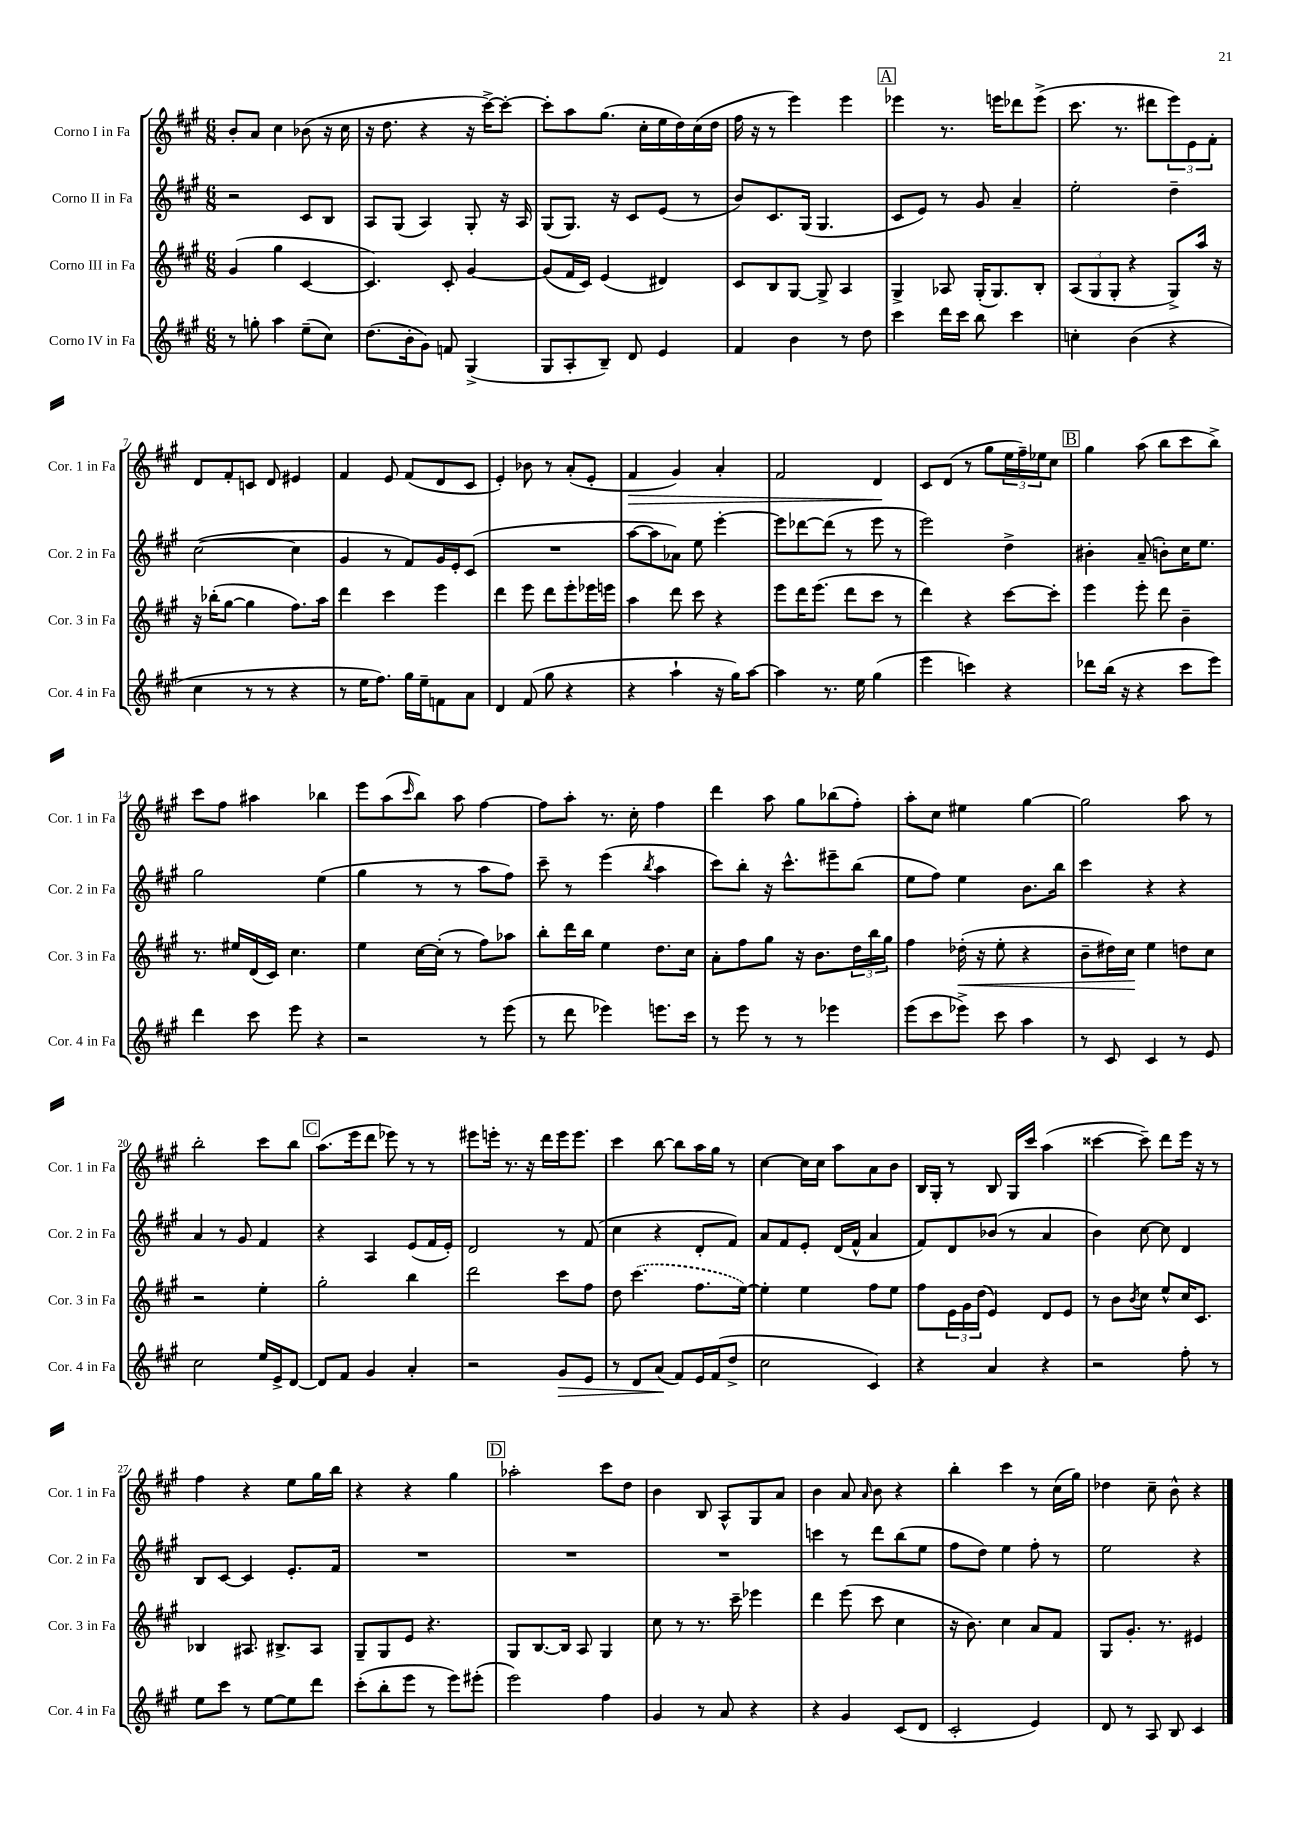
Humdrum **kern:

**kern	**kern	**kern	**kern
*staff4	*staff3	*staff2	*staff1
*clefG2	*clefG2	*clefG2	*clefG2
*k[f#c#g#]	*k[f#c#g#]	*k[f#c#g#]	*k[f#c#g#]
*M6/8	*M6/8	*M6/8	*M6/8
8r	(4g#/	2r	8b'/L
8gg'\	.	.	8a/J
4aa\	4gg#\	.	4cc#\
(8ee~\L	[4c#/	8c#/L	(8b-\
8cc#\J)	.	8B/J	16r
.	.	.	16cc#\
=	=	=	=
(8.dd\L	4.c#/])	8A/L	16r
.	.	.	8.dd\
.	.	(8G#/J	.
16b'\k	.	.	.
8g#\J)	.	4A/)	4r
8f/	8c#'/	.	.
(4G#^/	[4g#/	8G#'/	16r
.	.	.	[16ccc#^\LK)
.	.	16r	8ccc#'\_J
.	.	16A/	.
=	=	=	=
8G#/L	(8g#/]L	(8G#/L	8ccc#'\]L
8A'/	16f#/L	8.G#/J)	8aa\
.	16c#/JJ)	.	.
8B~/J)	(4e/	.	(8.gg#\J
.	.	16r	.
8d/	.	8c#/L	.
.	.	.	16cc#'\LL
4e/	4d#/)	(8e/J	16ee\
.	.	.	16dd\)
.	.	8r	(16cc#\
.	.	.	16dd\JJ
=	=	=	=
4f#/	8c#/L	8b/L)	16ff#\
.	.	.	16r
.	8B/	8.c#/	8r
4b\	[8G#/J	.	4eee\)
.	.	(16G#/Jk	.
.	8G#^/]	4.G#/	.
8r	4A/	.	4eee\
8dd\	.	.	.
=	=	=	=
4ccc#\	4G#^/	8c#/L	4eee-\
.	.	8e/J)	.
16ddd\LL	8A-/	8r	8.r
16ccc#\JJ	.	.	.
8bb\	(16G#'/LK	8g#/	.
.	8.G#/)	.	16eee\LK
4ccc#\	.	4a~/	8ddd-\
.	8B'/J	.	(8eee^\J
=	=	=	=
4cc'\	(12A/L	2ee'\	8.ccc#\
.	12G#/	.	.
.	12G#'/J	.	.
.	.	.	8.r
(4b\	4r	.	.
.	.	.	8ddd#\L
4r	8G#^/L)	4dd~\	12eee\)
.	.	.	12e\
.	16aa/Jk	.	.
.	.	.	12f#'\J
.	16r	.	.
=	=	=	=
4cc#\	16r	([2cc#\	8d/L
.	(16bb-'\LK	.	.
.	[8gg#\J	.	8f#'/
8r	4gg#\]	.	8c/J
8r	.	.	8d/
4r	8.ff#\L)	4cc#\]	4e#/
.	16aa\Jk	.	.
=	=	=	=
8r	4ddd\	4g#/	4f#/
16ee\LK	.	.	.
8.ff#\J)	.	.	.
.	4ccc#\	8r	8e/
16gg#\LL	.	8f#/L)	(8f#/L
16ee~\J	.	.	.
8f\	4eee\	16g#/L	8d/
.	.	16e'/J	.
8a\J	.	(8c#/J	8c#/J
=	=	=	=
4d/	4ddd\	2.r	4e'/)
(8f#/	8eee\	.	8b-\
8gg#\	8ddd\L	.	8r
4r	8eee'\	.	(8a'/L
.	16eee-\L	.	8e'/J
.	16eee\JJ	.	.
=	=	=	=
4r	4aa\	[8aa\L	4f#/
.	.	8aa\]	.
4aa`\	8ddd\	8a-\J)	4g#/)
.	8ccc#\	8ee\	.
16r	4r	[4eee'\	4a'/
16gg#\LK)	.	.	.
[8aa\J	.	.	.
=	=	=	=
4aa\]	8eee\L	8eee\]L	2f#/
.	16ddd\K	[8ddd-\	.
.	(8.eee\J	.	.
8.r	.	(8ddd-\]J	.
.	8ddd\L	8r	.
16ee\	.	.	.
(4gg#\	8ccc#\J	8eee\	4d/
.	8r	8r	.
=	=	=	=
4eee\	4ddd\)	2eee\)	8c#/L
.	.	.	(8d/J
4ccc\)	4r	.	8r
.	.	.	8gg#\L
4r	[8ccc#\L	4dd^\	24ee\L
.	.	.	24ff#~\)
.	.	.	24ee-\J
.	8ccc#'\]J	.	8cc#\J
=	=	=	=
8ddd-\L	4eee\	4b#'\	4gg#\
(16bb\Jk	.	.	.
16r	.	.	.
4r	8eee'\	(8a~/	(8aa\
.	8ddd\	8b'\L)	8bb\L
8ccc#\L	4b~\	16cc#\K	8ccc#\
.	.	8.ee\J	.
8eee\J)	.	.	8bb^\J)
=	=	=	=
4ddd\	8.r	2gg#\	8ccc#\L
.	.	.	8ff#\J
.	16ee#/LL	.	.
8ccc#\	(16d/	.	4aa#\
.	16c#/JJ)	.	.
8eee\	4.cc#\	.	.
4r	.	(4ee\	4bb-\
=	=	=	=
2r	4ee\	4gg#\	8eee\L
.	.	.	(8aa\
.	.	.	16qqccc#/
.	[16cc#\LL	8r	8bb\J)
.	(16cc#'\]JJ	.	.
.	8r	8r	8aa\
8r	8ff#\L)	8aa\L	[4ff#\
(8eee\	8aa-\J	8ff#\J)	.
=	=	=	=
8r	8bb'\L	8ccc#~\	8ff#\]L
8ddd\	16ddd\L	8r	8aa'\J
.	16bb\JJ	.	.
4eee-\)	4ee\	(4eee\	8.r
.	.	.	16cc#'\
.	.	8qbb/	.
8.eee\L	8.dd\L	4aa\	4ff#\
16ccc#\Jk	16cc#\Jk	.	.
=	=	=	=
8r	8a'\L	8ccc#\L)	4ddd\
8eee\	8ff#\	8bb'\J	.
8r	8gg#\J	16r	8aa\
.	.	8.ccc#^^\L	.
8r	16r	.	8gg#\L
.	8.b\L	.	.
4eee-\	.	8eee#~\	(8bb-\
.	24dd\L	(8bb\J	8ff#'\J)
.	24bb\	.	.
.	24gg#\JJ	.	.
=	=	=	=
(8eee\L	4ff#\	8ee\L	8aa'\L
8ccc#\	.	8ff#\J)	8cc#\J
8eee-^\J)	(16dd-'\	4ee\	4ee#\
.	16r	.	.
8ccc#\	8ee'\	.	.
4aa\	4r	8.b\L	[4gg#\
.	.	16bb\Jk	.
=	=	=	=
8r	8b~\L	4ccc#\	2gg#\]
8c#/	16dd#\L)	.	.
.	16cc#\JJ	.	.
4c#/	4ee\	4r	.
8r	8dd\L	4r	8aa\
8e/	8cc#\J	.	8r
=	=	=	=
2cc#\	2r	4a/	2bb'\
.	.	8r	.
.	.	8g#/	.
16ee/LL	4ee'\	4f#/	8ccc#\L
16e^/J	.	.	.
[8d/J	.	.	8bb\J
=	=	=	=
8d/]L	2gg#'\	4r	(8.aa\L
8f#/J	.	.	.
.	.	.	16eee\k
4g#/	.	4A/	8ddd\J
.	.	.	8eee-\)
4a'/	4bb\	(8e/L	8r
.	.	16f#/L	8r
.	.	16e'/JJ)	.
=	=	=	=
2r	2ddd\	2d/	8eee#\L
.	.	.	16eee'\Jk
.	.	.	8.r
.	.	.	16r
.	.	.	16ddd\LL
8g#/L	8ccc#\L	8r	16eee\J
.	.	.	8.eee\J
8e/J	8ff#\J	(8f#/	.
=	=	=	=
8r	8dd\	4cc#\	4ccc#\
8d/L	(4.ccc#\	.	.
(8a/J	.	4r	[8bb\
8f#/L)	.	.	8bb\]L
16e/L	8.ff#\L	8d'/L	16aa\L
(16f#/J	.	.	16gg#\JJ
8dd^/J	.	8f#/J)	8r
.	[16ee\Jk)	.	.
=	=	=	=
2cc#\	4ee'\]	8a/L	[4cc#\
.	.	8f#/	.
.	4ee\	8e'/J	16cc#\]LL
.	.	.	16cc#\JJ
.	.	(16d/LL	8aa\L
.	.	16f#^^/JJ	.
4c#/)	8ff#\L	4a/	8a\
.	8ee\J	.	8b\J
=	=	=	=
4r	8ff#\L	8f#/L)	16B/LL
.	.	.	16G#'/JJ
.	24e\L	8d/	8r
.	24g#\	.	.
.	(24dd\JJ	.	.
4a/	4e/)	(8b-/J	8B/
.	.	8r	16G#/LL
.	.	.	16ccc#/JJ
4r	8d/L	4a/	(4aa\
.	8e/J	.	.
=	=	=	=
2r	8r	4b\)	[4ccc##\
.	8b\L	.	.
.	8qb/	.	.
.	8cc#\J	[8cc#\	8ccc##~\])
.	8ee^^/L	8cc#\]	8ddd\L
8ff#'\	16cc#/K	4d/	16eee\Jk
.	8.c#/J	.	16r
8r	.	.	8r
=	=	=	=
8ee\L	4B-/	8B/L	4ff#\
8ccc#\J	.	[8c#/J	.
8r	8.A#/	4c#/]	4r
[8ee\L	.	.	.
.	8.B#^/L	.	.
8ee\]	.	8.e'/L	8ee\L
8ddd\J	8A#/J	.	16gg#\L
.	.	16f#/Jk	16bb\JJ
=	=	=	=
(8ccc#'\L	8G#~/L	2.r	4r
8bb'\	8G#/	.	.
8eee\J	8e/J	.	4r
8r	4.r	.	.
8eee\L)	.	.	4gg#\
(8eee#'\J	.	.	.
=	=	=	=
2eee\)	8G#/L	2.r	2aa-'\
.	[8.B/	.	.
.	16B/]Jk	.	.
.	8A/	.	.
4ff#\	4G#/	.	8ccc#\L
.	.	.	8dd\J
=	=	=	=
4g#/	8cc#\	2.r	4b\
.	8r	.	.
8r	8.r	.	8B/
8a/	.	.	8A^^/L
.	16ccc#~\	.	.
4r	4eee-\	.	8G#/
.	.	.	8a/J
=	=	=	=
4r	4ddd\	4ccc\	4b\
4g#/	(8eee\	8r	8a/
.	.	.	16qqa/
.	8ccc#\	8ddd\L	8b\
(8c#/L	4cc#\	(8bb\	4r
8d/J	.	8ee\J	.
=	=	=	=
2c#'/	16r	8ff#\L	4bb'\
.	8.b\)	.	.
.	.	8dd\J)	.
.	4cc#\	4ee\	4ccc#\
4e/)	8a/L	8ff#'\	8r
.	8f#/J	8r	(16cc#\LL
.	.	.	16gg#\JJ)
=	=	=	=
8d/	8G#/L	2ee\	4dd-\
8r	8.g#'/J	.	.
8A/	.	.	8cc#~\
.	8.r	.	.
8B/	.	.	8b^^\
4c#/	4e#/	4r	4r
==	==	==	==
*-	*-	*-	*-
